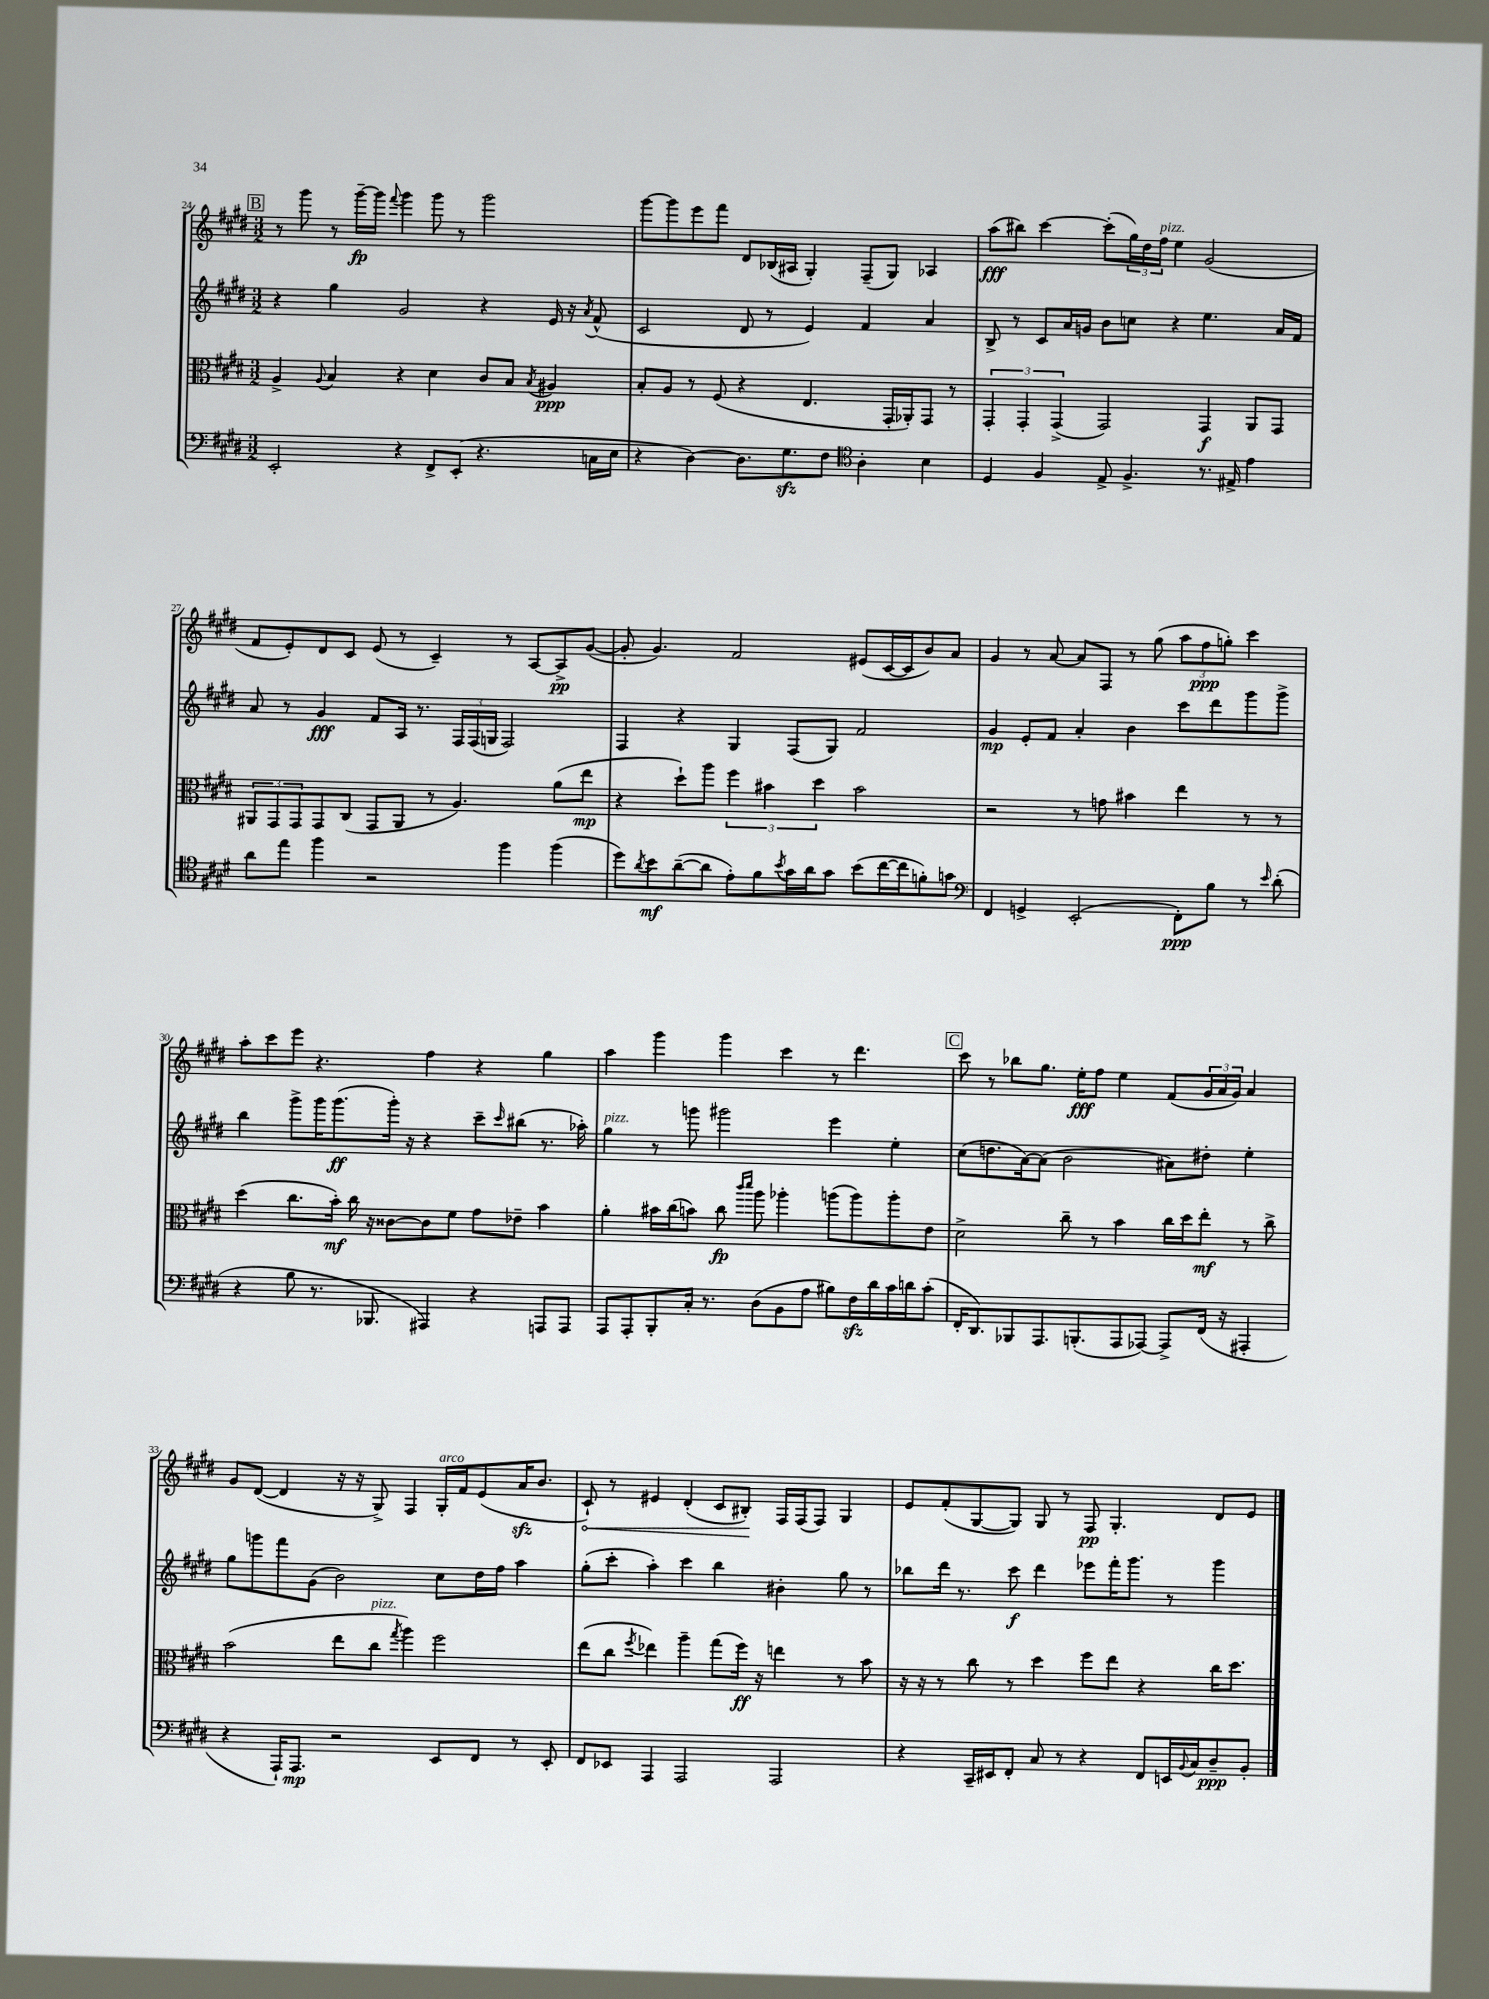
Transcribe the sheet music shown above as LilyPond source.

<<
\new StaffGroup <<
\new Staff = "s0" {
    \clef treble \key e \major \numericTimeSignature \time 3/2
    \mark \markup { \box "B" } r8 gis'''8 r8 gis'''16~--\fp gis'''16 \appoggiatura { fis'''8 } gis'''4 gis'''8 r8 gis'''2 |
    gis'''8~ gis'''8 e'''8 fis'''8 dis'8 bes16( ais16 gis4-.) fis8--( gis8) aes4 |
    a''8\fff( bis''8) cis'''4~ cis'''8-.( \tuplet 3/2 { gis''16) dis''16 fis''16^\markup { \italic "pizz." } } e''4 gis'2( |
    fis'8 e'8-.) dis'8 cis'8 e'8( r8 cis'4--) r8 a8~ a8->\pp gis'8~( |
    gis'8-. gis'4.) fis'2 eis'8( cis'16~ cis'16 b'8) a'8 |
    gis'4 r8 a'8~ a'8 fis8 r8 gis''8( \tuplet 3/2 { a''8 fis''8\ppp g''8-.) } cis'''4 |
    a''8-. cis'''8 e'''8 r4. fis''4 r4 gis''4 |
    a''4 gis'''4 gis'''4 cis'''4 r8 dis'''4. |
    \mark \markup { \box "C" } cis'''8 r8 bes''8 gis''8. e''16-.\fff fis''8 e''4 fis'8( \tuplet 3/2 { gis'16 a'16 gis'16) } a'4 |
    gis'8 dis'8~( dis'4 r16 r16 gis8->) fis4 gis16-.^\markup { \italic "arco" } fis'16 e'8( a'16\sfz b'8. |
    \once \override Hairpin.circled-tip = ##t cis'8-!\<) r8 eis'4 dis'4-.( cis'8 bis8-.\!) fis16 fis16( fis8) gis4 |
    e'8 fis'8-.( gis8~ gis8) gis8 r8 fis8\pp gis4.-. dis'8 e'8 \bar "|." |
}
\new Staff = "s1" {
    \clef treble \key e \major \numericTimeSignature \time 3/2
    \mark \markup { \box "B" } r4 gis''4 gis'2 r4 e'16 r16 \acciaccatura { a'8 } fis'8-^( |
    cis'2 dis'8 r8 e'4) fis'4 a'4 |
    b8-> r8 cis'8 a'16 g'16 b'8 c''8 r4 e''4. a'16 fis'16 |
    a'8 r8 gis'4\fff fis'8 a16 r8. \tuplet 3/2 { fis16 fis16( g16 } fis2) |
    fis4 r4 gis4 fis8( gis8) fis'2 |
    gis'4\mp e'8-. fis'8 a'4-. b'4 cis'''8 dis'''8 gis'''8 gis'''8-> |
    b''4 gis'''8-> gis'''16 gis'''8.\ff( gis'''16-.) r16 r4 cis'''8-- \grace { cis'''16 } bis''8( r8. aes''16-.) |
    gis''4^\markup { \italic "pizz." } r8 g'''8 gis'''2 e'''4 e''4-. |
    \mark \markup { \box "C" } cis''8( d''8. a'16~) a'8( b'2 ais'8) dis''8-. e''4-. |
    gis''8 g'''8 fis'''8 gis'8( b'2) cis''8 dis''16 fis''16 a''4 |
    gis''8-.( cis'''8-. a''4-.) cis'''4 b''4 bis'4-. gis''8 r8 |
    bes''8 dis'''16 r8. cis'''8\f dis'''4 ees'''8 fis'''16-. gis'''8. r8 gis'''4 \bar "|." |
}
\new Staff = "s2" {
    \clef alto \key e \major \numericTimeSignature \time 3/2
    \mark \markup { \box "B" } a4-> \appoggiatura { a8 } b4 r4 dis'4 cis'8 b8 \acciaccatura { b8 } ais4\ppp |
    b8-. a8 r8 fis8( r4 e4. gis,16-. aes,16-.) gis,8 r8 |
    \tuplet 3/2 { gis,4-. gis,4-. gis,4->( } gis,2) gis,4\f a,8 gis,8 |
    \tuplet 3/2 { ais,8 gis,8 gis,8 } gis,8 cis8( gis,8 ais,8 r8 a4.) a'8( e''8\mp |
    r4 dis''8-!) a''8 \tuplet 3/2 { fis''4 bis'4 dis''4 } bis'2 |
    r2 r8 g'8 bis'4 e''4 r8 r8 |
    dis''4( cis''8. b'16-.\mf) cis''16 r16 cisis'8~ cisis'8 fis'8 gis'8 ees'8-- b'4 |
    a'4-. bis'16 cis''16( b'8) cis''8\fp \grace { cis'''16 dis'''16 } a''8 aes''4-. a''8( a''8) a''8-. e'8 |
    \mark \markup { \box "C" } dis'2-> cis''8-- r8 b'4 cis''16 dis''16 e''8-.\mf r8 cis''8-> |
    b'2( e''8 cis''8^\markup { \italic "pizz." } \acciaccatura { gis''8 } a''4) fis''2 |
    e''8( cis''8 \acciaccatura { fis''8 } ees''4) a''4-- gis''8( fis''16\ff) r16 e''4 r8 b'8 |
    r16 r16 r8 cis''8 r8 dis''4 fis''8 e''8 r4 cis''16 dis''8. \bar "|." |
}
\new Staff = "s3" {
    \clef bass \key e \major \numericTimeSignature \time 3/2
    \mark \markup { \box "B" } e,2-. r4 fis,8-> e,8-.( r4. c16 e16 |
    r4 dis4~) dis8. gis8.\sfz fis8 \clef tenor a4-. b4 |
    dis4 fis4 e8-> fis4.-> r8. eis16-> e'4 |
    a'8 e''8 fis''4 r2 fis''4 fis''4( |
    dis''8) \acciaccatura { a'8 } b'8\mf a'8~--( a'8 e'8-.) fis'8 \acciaccatura { b'8 } gis'16 a'16 gis'8 b'8( cis''16~ cis''16 f'8-.) g'8 |
    \clef bass fis,4 g,4-> e,2-.( fis,8-.\ppp) b8 r8 \grace { e'16 } dis'8-.( |
    r4 b8 r8. bes,,8. ais,,4) r4 a,,8 a,,8 |
    a,,8 a,,8-. b,,8-. cis16-. r8. dis8( b,8 a8 bis8) fis16\sfz dis'16 cis'16 d'16 cis'8-.( |
    \mark \markup { \box "C" } fis,16-. dis,8.) bes,,8 a,,8. b,,8.-.( a,,8 aes,,8~) aes,,8-> fis,16( r16 ais,,4-. |
    r4 a,,16-!) a,,8.\mp r2 e,8 fis,8 r8 e,8-. |
    fis,8 ees,8 a,,4 a,,2 a,,2 |
    r4 cis,16-- eis,16 fis,8-. cis8 r8 r4 fis,8 e,16 \appoggiatura { b,8 } cis16 dis8--\ppp b,8-. \bar "|." |
}
>>
>>
\layout { \context { \Score currentBarNumber = #24 } }
